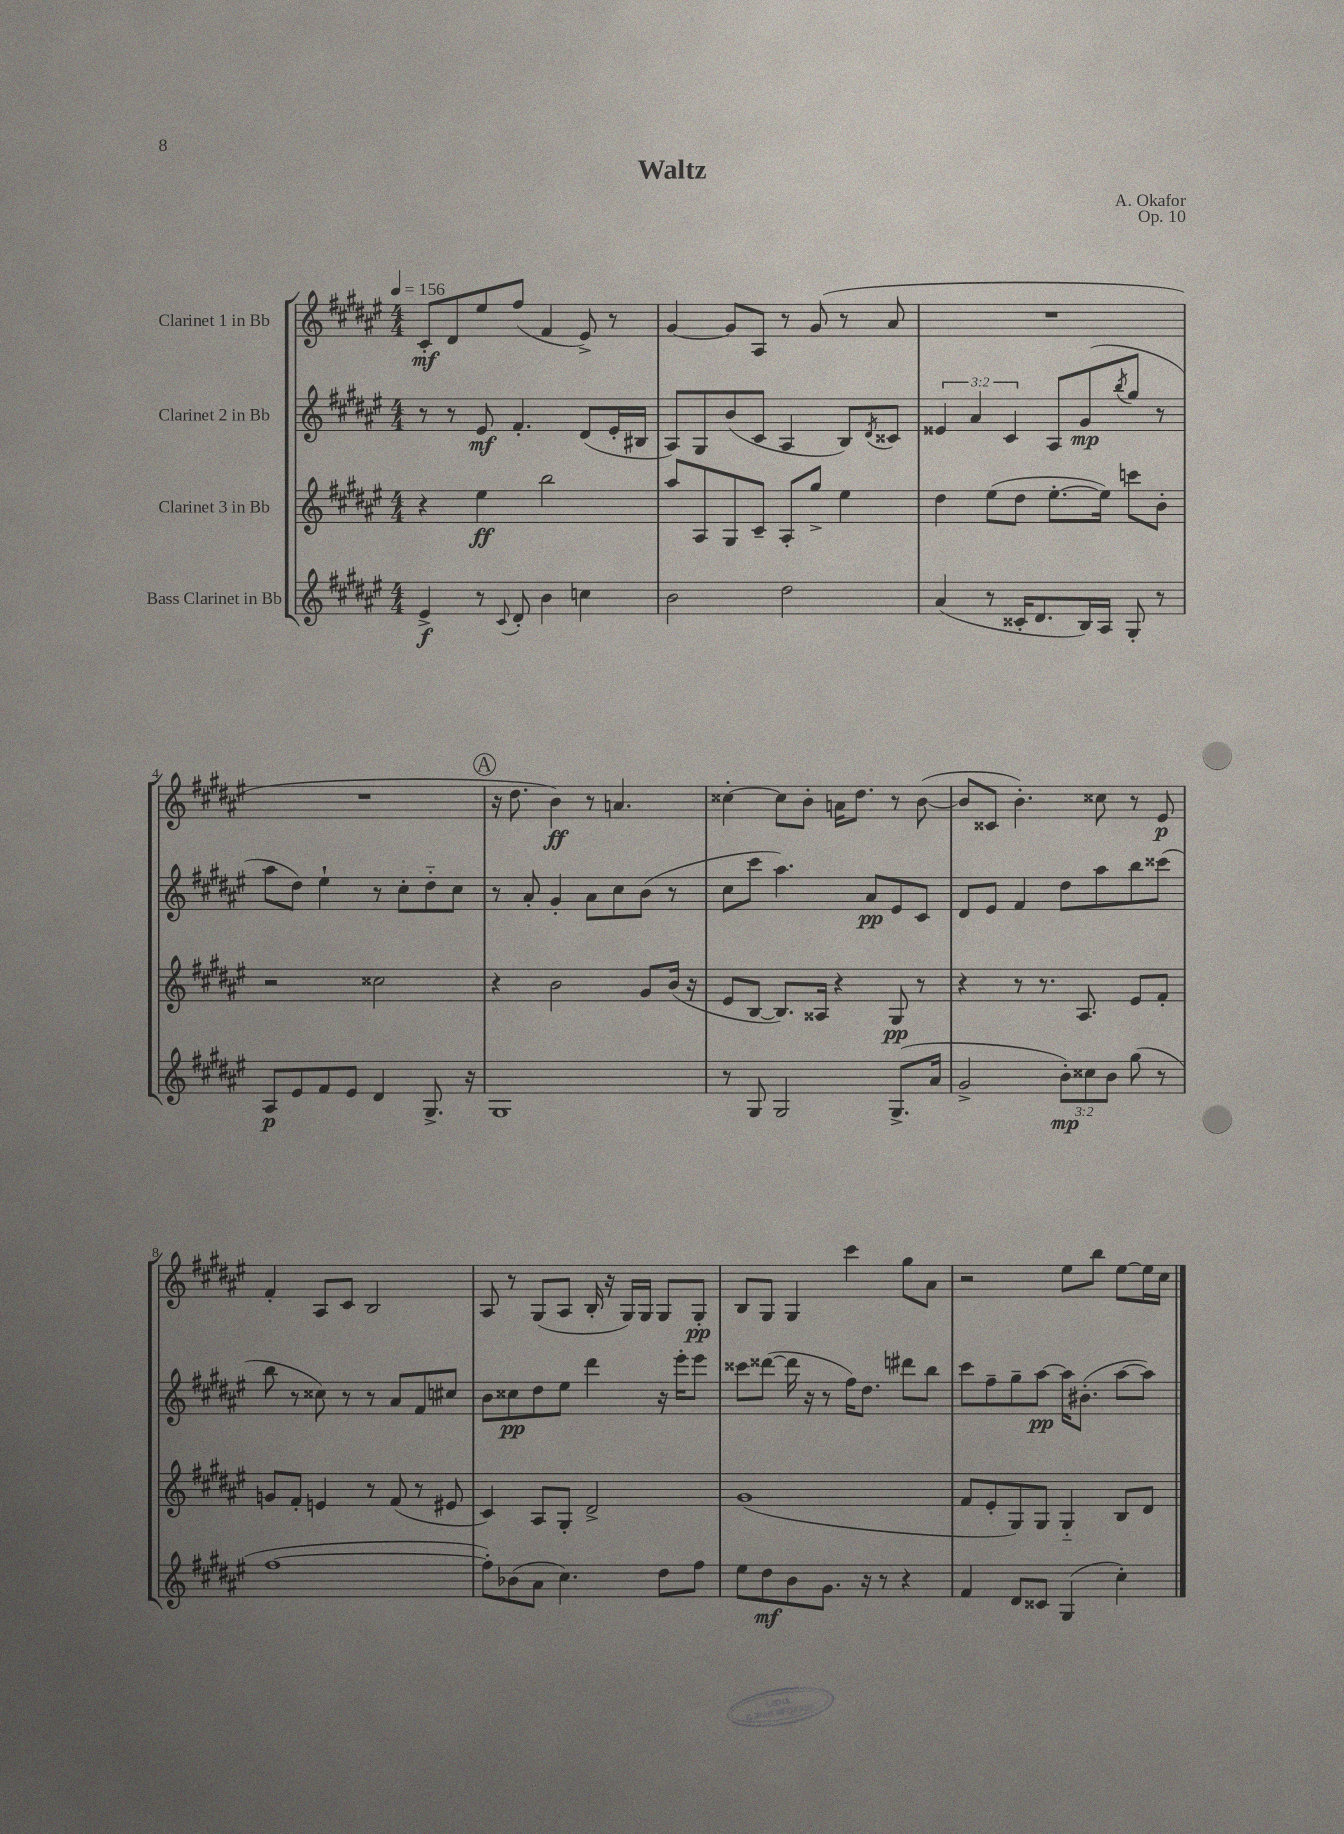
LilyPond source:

\header { title = "Waltz" composer = "A. Okafor" opus = "Op. 10" }
<<
\new StaffGroup <<
\new Staff = "s0" \with { instrumentName = "Clarinet 1 in Bb" } {
    \clef treble \key fis \major \numericTimeSignature \time 4/4 \tempo 4 = 156
    cis'8-.\mf dis'8 eis''8 fis''8( fis'4 eis'8->) r8 |
    gis'4~ gis'8 ais8 r8 gis'8( r8 ais'8 |
    R1 |
    R1 |
    \mark \markup { \circle "A" } r16 dis''8. b'4\ff) r8 a'4. |
    cisis''4~-. cisis''8 b'8-. a'16 dis''8. r8 b'8~( |
    b'8 cisis'8 b'4.-.) cisis''8 r8 eis'8\p |
    fis'4-. ais8 cis'8 b2 |
    ais8 r8 gis8( ais8 b16-. r16 gis16) gis16 gis8 gis8-.\pp |
    b8 gis8 gis4 cis'''4 gis''8 ais'8 |
    r2 eis''8 b''8 eis''8~ eis''16 cis''16 \bar "|." |
}
\new Staff = "s1" \with { instrumentName = "Clarinet 2 in Bb" } {
    \clef treble \key fis \major \numericTimeSignature \time 4/4 \override Staff.TupletNumber.text = #tuplet-number::calc-fraction-text
    r8 r8 eis'8\mf fis'4.-. dis'8( eis'16-. bis16 |
    ais8) gis8 b'8( cis'8 ais4 b8) \acciaccatura { dis'8 } cisis'8 |
    \tuplet 3/2 { eisis'4 ais'4 cis'4 } ais8 gis'8\mp( \acciaccatura { b''8 } gis''8 r8 |
    ais''8 dis''8) eis''4-! r8 cis''8-. dis''8-_ cis''8 |
    \mark \markup { \circle "A" } r8 ais'8-. gis'4-. ais'8 cis''8 b'8( r8 |
    cis''8 cis'''8 ais''4.) ais'8\pp eis'8 cis'8 |
    dis'8 eis'8 fis'4 dis''8 ais''8 b''8 cisis'''8( |
    b''8 r8 cisis''8) r8 r8 ais'8 fis'8 cis''8 |
    b'8 cisis''8\pp dis''8 eis''8 dis'''4 r16 eis'''16-. eis'''8 |
    cisis'''8 disis'''8~( disis'''16 r16 r8 fis''16) dis''8. dis'''8 b''8 |
    cis'''8 fis''8-- gis''8-- ais''8~\pp ais''16 bis'8.-.( ais''8~ ais''8) \bar "|." |
}
\new Staff = "s2" \with { instrumentName = "Clarinet 3 in Bb" } {
    \clef treble \key fis \major \numericTimeSignature \time 4/4
    r4 eis''4\ff b''2 |
    ais''8 ais8 gis8 cis'8-- ais8-. gis''8-> eis''4 |
    dis''4 eis''8( dis''8 eis''8.~-. eis''16) c'''8 b'8-. |
    r2 cisis''2 |
    \mark \markup { \circle "A" } r4 b'2 gis'8 b'16( r16 |
    eis'8 b8~ b8.) aisis16 r4 gis8\pp r8 |
    r4 r8 r8. ais8. eis'8 fis'8-. |
    g'8 fis'8-. e'4 r8 fis'8( r8 eis'8 |
    cis'4) ais8 gis8-. dis'2-> |
    gis'1( |
    fis'8 eis'8-. gis8) gis8 gis4-_ b8 dis'8 \bar "|." |
}
\new Staff = "s3" \with { instrumentName = "Bass Clarinet in Bb" } {
    \clef treble \key fis \major \numericTimeSignature \time 4/4 \override Staff.TupletNumber.text = #tuplet-number::calc-fraction-text
    eis'4->\f r8 \appoggiatura { cis'8 } dis'8-. b'4 c''4 |
    b'2 dis''2 |
    ais'4( r8 cisis'16-. dis'8. b16) ais16 gis8-. r8 |
    ais8\p eis'8 fis'8 eis'8 dis'4 gis8.-> r16 |
    \mark \markup { \circle "A" } gis1 |
    r8 gis8 gis2 gis8.->( ais'16 |
    gis'2-> \tuplet 3/2 { b'8-.\mp) cisis''8 b'8 } gis''8( r8 |
    fis''1~ |
    fis''8-.) bes'8( ais'8 cis''4.) dis''8 fis''8 |
    eis''8 dis''8\mf b'8 gis'8. r16 r8 r4 |
    fis'4 dis'8 cisis'8 gis4( cis''4-.) \bar "|." |
}
>>
>>
